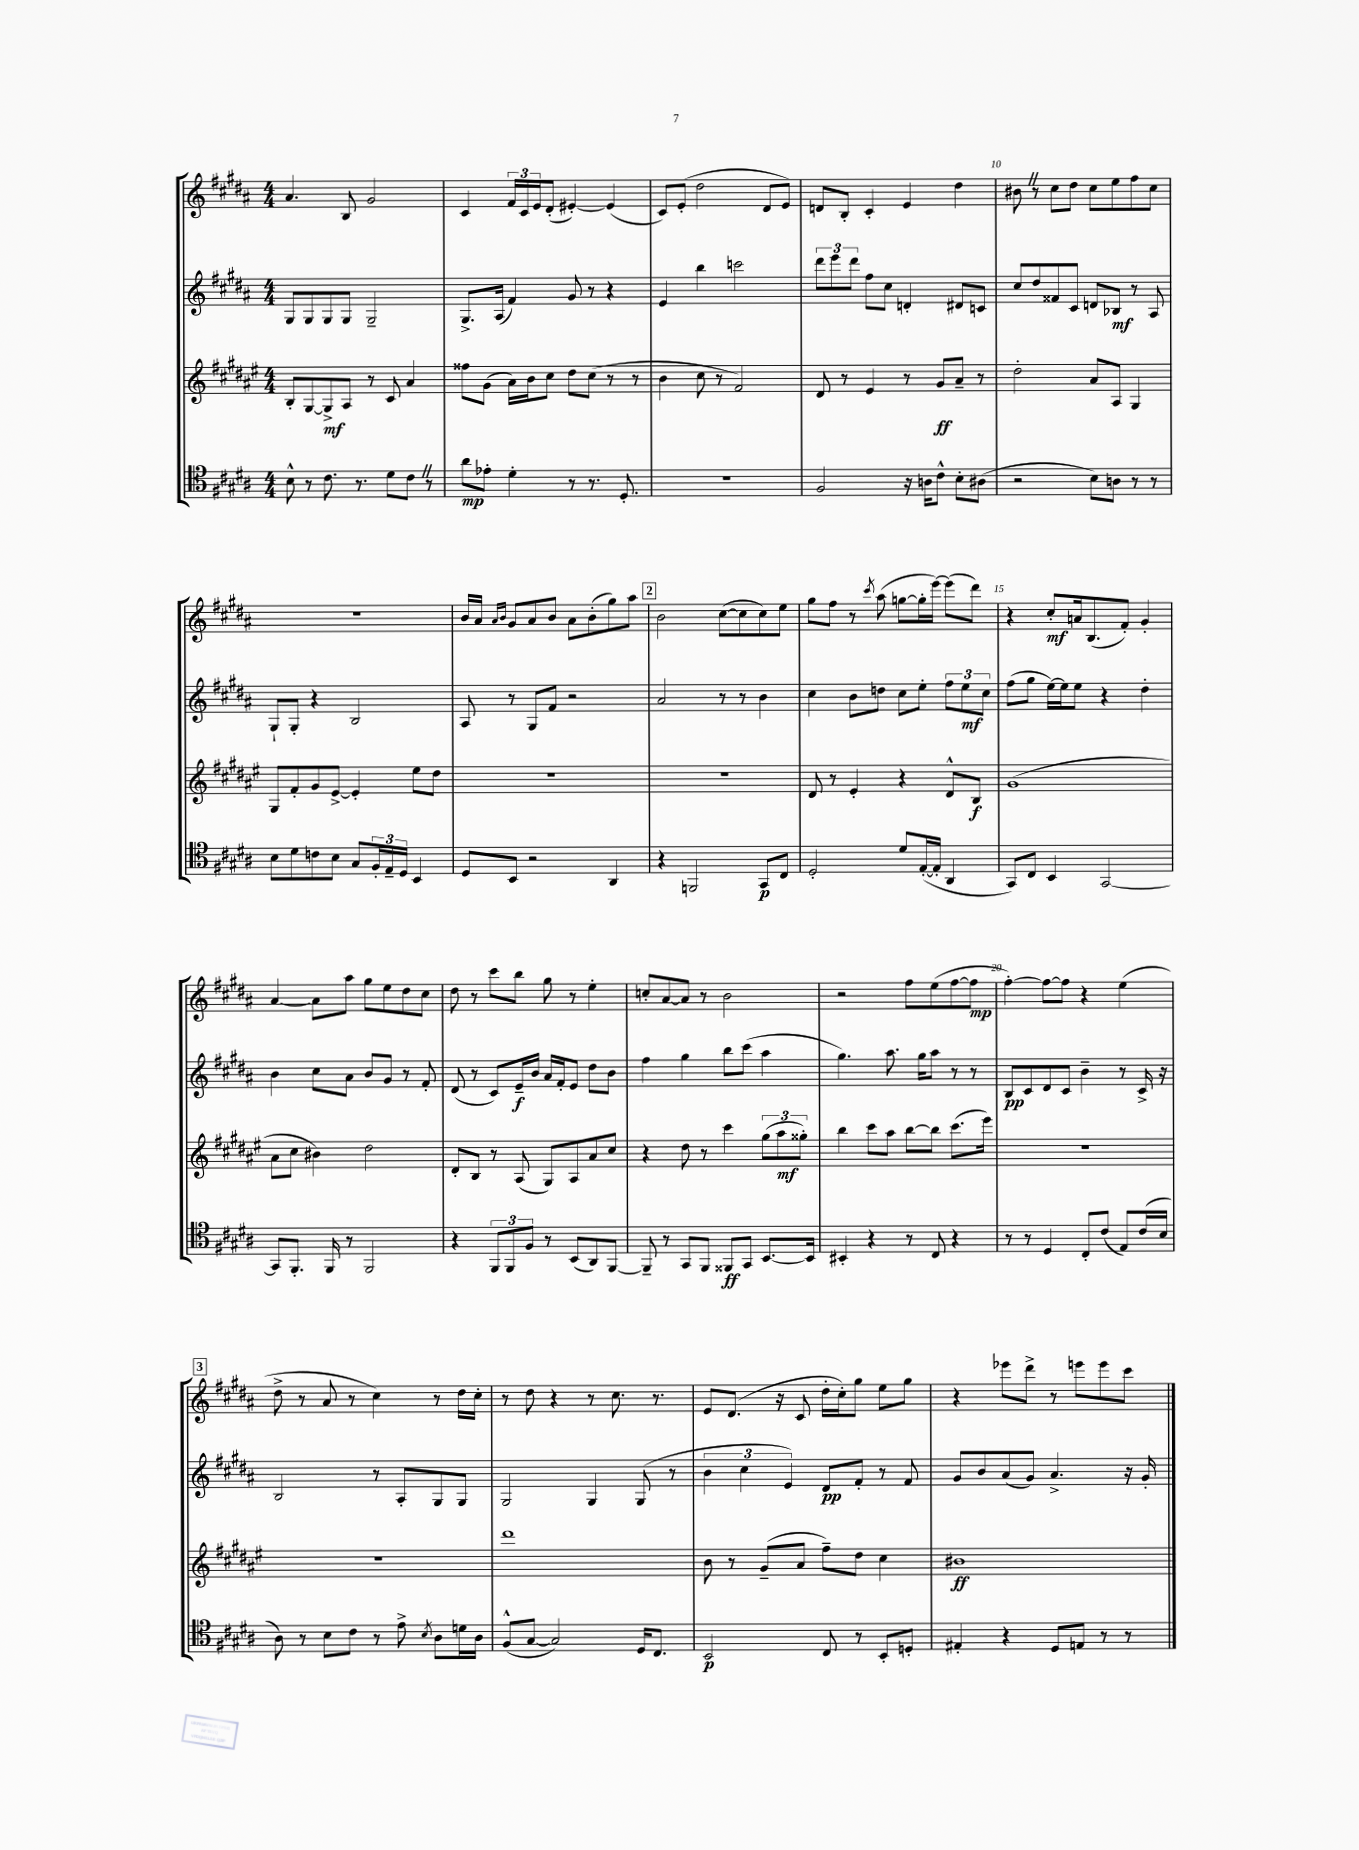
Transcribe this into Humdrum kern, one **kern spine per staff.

**kern	**dynam	**kern	**dynam	**kern	**dynam	**kern	**dynam
*part4	*part4	*part3	*part3	*part2	*part2	*part1	*part1
*staff4	*staff4	*staff3	*staff3	*staff2	*staff2	*staff1	*staff1
*clefC4	*	*clefG2	*	*clefG2	*	*clefG2	*
*k[f#c#g#d#a#]	*	*k[f#c#g#d#a#e#]	*	*k[f#c#g#d#a#]	*	*k[f#c#g#d#a#]	*
*M4/4	*	*M4/4	*	*M4/4	*	*M4/4	*
=6	=6	=6	=6	=6	=6	=6	=6
8B^^\	.	8B'/L	.	8G#/L	.	4.a#/	.
8r	.	[8G#/	.	8G#/	.	.	.
8.c#\	.	8G#^/]	mf	8G#/	.	.	.
.	.	8A#/J	.	8G#/J	.	8B/	.
8.r	.	.	.	.	.	.	.
.	.	8r	.	2G#~/	.	2g#/	.
8d#\L	.	8c#/	.	.	.	.	.
8c#Z\J	.	4a#/	.	.	.	.	.
8r	.	.	.	.	.	.	.
=7	=7	=7	=7	=7	=7	=7	=7
8a#\L	mp	8ff##X\L	.	8.G#^/L	.	4c#/	.
8e-X'\J	.	(8g#\J	.	.	.	.	.
.	.	.	.	(16A#/Jk	.	.	.
4d#'\	.	16a#\LL)	.	4f#/)	.	24f#/LL	.
.	.	.	.	.	.	24c#/	.
.	.	16b\J	.	.	.	.	.
.	.	.	.	.	.	24e/J	.
.	.	8cc#\J	.	.	.	(8d#'/J	.
8r	.	8dd#\L	.	8g#/	.	[4e#X'/)	.
8.r	.	(8cc#\J	.	8r	.	.	.
.	.	8r	.	4r	.	(4e#/]	.
8.D#'/	.	.	.	.	.	.	.
.	.	8r	.	.	.	.	.
=8	=8	=8	=8	=8	=8	=8	=8
1r	.	4b\	.	4e/	.	8c#/L)	.
.	.	.	.	.	.	(8e'/J	.
.	.	8cc#\	.	4bb\	.	2dd#\	.
.	.	8r	.	.	.	.	.
.	.	2f#/)	.	2cccn\	.	.	.
.	.	.	.	.	.	8d#/L	.
.	.	.	.	.	.	8e/J)	.
=9	=9	=9	=9	=9	=9	=9	=9
2F#/	.	8d#/	.	12ddd#\L	.	8dn/L	.
.	.	.	.	12eee\	.	.	.
.	.	8r	.	.	.	8B'/J	.
.	.	.	.	12ddd#\J	.	.	.
.	.	4e#/	.	8ff#\L	.	4c#'/	.
.	.	.	.	8cc#\J	.	.	.
16r	.	8r	.	4dn'/	.	4e/	.
16An\KL	.	.	.	.	.	.	.
8c#^^\J	.	8g#/L	ff	.	.	.	.
8B'\L	.	8a#~/J	.	8d#X/L	.	4dd#\	.
(8A#X\J	.	8r	.	8cn/J	.	.	.
=10	=10	=10	=10	=10	=10	=10	=10
2r	.	2dd#'\	.	8cc#/L	.	8b#XZ\	.
.	.	.	.	8dd#/	.	8r	.
.	.	.	.	8f##X/	.	8cc#\L	.
.	.	.	.	8c#/J	.	8dd#\J	.
8B\L)	.	8a#/L	.	8dn/L	.	8cc#\L	.
8An\J	.	8A#/J	.	8B-X/J	mf	8ee\	.
8r	.	4G#/	.	8r	.	8ff#\	.
8r	.	.	.	8A#/	.	8cc#\J	.
!!LO:LB:g=z
=11	=11	=11	=11	=11	=11	=11	=11
8B\L	.	8G#/L	.	8G#`/L	.	1r	.
8d#\	.	8f#'/	.	8G#'/J	.	.	.
8cn\	.	8g#/	.	4r	.	.	.
8B\J	.	[8e#^/J	.	.	.	.	.
8G#/L	.	4e#'/]	.	2B/	.	.	.
24F#'/L	.	.	.	.	.	.	.
24E~/	.	.	.	.	.	.	.
24D#/JJ	.	.	.	.	.	.	.
4BB/	.	8ee#\L	.	.	.	.	.
.	.	8dd#\J	.	.	.	.	.
=12	=12	=12	=12	=12	=12	=12	=12
8D#/L	.	1r	.	8A#/	.	16b/LL	.
.	.	.	.	.	.	16a#/JJ	.
.	.	.	.	.	.	16qqa#/LL	.
.	.	.	.	.	.	16qqb/JJ	.
8BB/J	.	.	.	8r	.	8g#/L	.
2r	.	.	.	8G#/L	.	8a#/	.
.	.	.	.	8f#/J	.	8b/J	.
.	.	.	.	2r	.	8a#\L	.
.	.	.	.	.	.	(8b'\	.
4AA#/	.	.	.	.	.	8gg#\)	.
.	.	.	.	.	.	8aa#\J	.
!!LO:REH:place=s1:t=2
=13	=13	=13	=13	=13	=13	=13	=13
4r	.	1r	.	2a#/	.	2b\	.
2FFn/	.	.	.	.	.	.	.
.	.	.	.	8r	.	([8cc#\L	.
.	.	.	.	8r	.	8cc#\]	.
8GG#/L	p	.	.	4b\	.	8cc#\)	.
8C#/J	.	.	.	.	.	8ee\J	.
=14	=14	=14	=14	=14	=14	=14	=14
2D#'/	.	8d#/	.	4cc#\	.	8gg#\L	.
.	.	8r	.	.	.	8ff#\J	.
.	.	4e#'/	.	8b\L	.	8r	.
.	.	.	.	.	.	8qccc#/	.
.	.	.	.	8ddn\J	.	(8aa#\	.
8d#/L	.	4r	.	8cc#\L	.	[8ggn\L	.
([16E'/L	.	.	.	8ee'\J	.	16gg'\L]	.
16E'/JJ]	.	.	.	.	.	[16eee\JJ)	.
4AA#/	.	8d#^^/L	.	12ff#\L	.	(8eee\L]	.
.	.	.	.	12ee\	mf	.	.
.	.	8B/J	f	.	.	8ddd#\J)	.
.	.	.	.	12cc#\J	.	.	.
=15	=15	=15	=15	=15	=15	=15	=15
8GG#/L)	.	(1g#	.	(8ff#\L	.	4r	.
8C#/J	.	.	.	8gg#\J	.	.	.
4BB/	.	.	.	[16ee\LL)	.	8cc#'/L	mf
.	.	.	.	16ee\J]	.	.	.
.	.	.	.	8ee\J	.	16an/k	.
.	.	.	.	.	.	(8.B/	.
[2GG#/	.	.	.	4r	.	.	.
.	.	.	.	.	.	8f#'/J)	.
.	.	.	.	4dd#'\	.	4g#'/	.
!!LO:LB:g=z
=16	=16	=16	=16	=16	=16	=16	=16
8GG#/L]	.	8a#\L	.	4b\	.	[4a#/	.
8.FF#'/J	.	8cc#\J	.	.	.	.	.
.	.	4b#X\)	.	8cc#\L	.	8a#\L]	.
16FF#/	.	.	.	.	.	.	.
8r	.	.	.	8a#\J	.	8aa#\J	.
2FF#/	.	2dd#\	.	8b/L	.	8gg#\L	.
.	.	.	.	8g#/J	.	8ee\	.
.	.	.	.	8r	.	8dd#\	.
.	.	.	.	8f#'/	.	8cc#\J	.
=17	=17	=17	=17	=17	=17	=17	=17
4r	.	8d#'/L	.	(8d#/	.	8dd#\	.
.	.	8B/J	.	8r	.	8r	.
12FF#/L	.	8r	.	8c#/L)	.	8ccc#\L	.
12FF#/	.	.	.	.	.	.	.
.	.	(8A#/	.	16e~/L	f	8bb\J	.
12F#/J	.	.	.	.	.	.	.
.	.	.	.	16b/JJ	.	.	.
8r	.	8G#/L)	.	16a#/LL	.	8gg#\	.
.	.	.	.	16f#'/J	.	.	.
(8BB/L	.	8A#/	.	8e/J	.	8r	.
8AA#/)	.	8a#/	.	8dd#\L	.	4ee'\	.
[8FF#/J	.	8cc#/J	.	8b\J	.	.	.
=18	=18	=18	=18	=18	=18	=18	=18
8FF#~/]	.	4r	.	4ff#\	.	8ccn'/L	.
8r	.	.	.	.	.	[8a#/	.
8GG#/L	.	8dd#\	.	4gg#\	.	8a#/J]	.
8FF#/J	.	8r	.	.	.	8r	.
8FF##X/L	ff	4ccc#\	.	8bb\L	.	2b\	.
8GG#/J	.	.	.	(8ccc#\J	.	.	.
[8.BB/L	.	(12gg#\L	.	4aa#\	.	.	.
.	.	12aa#\	mf	.	.	.	.
.	.	12gg##X'\J)	.	.	.	.	.
16BB/Jk]	.	.	.	.	.	.	.
=19	=19	=19	=19	=19	=19	=19	=19
4BB#X'/	.	4bb\	.	4.gg#\)	.	2r	.
4r	.	8ccc#\L	.	.	.	.	.
.	.	8aa#\J	.	8.aa#\	.	.	.
8r	.	[8bb\L	.	.	.	8ff#\L	.
.	.	.	.	16gg#\KL	.	.	.
8C#/	.	8bb\J]	.	8aa#\J	.	(8ee\	.
4r	.	(8.ccc#\L	.	8r	.	[8ff#\	.
.	.	.	.	8r	.	8ff#\J]	mp
.	.	16eee#\Jk)	.	.	.	.	.
=20	=20	=20	=20	=20	=20	=20	=20
8r	.	1r	.	8B/L	pp	[4ff#'\)	.
8r	.	.	.	8c#/	.	.	.
4D#/	.	.	.	8d#/	.	8ff#\L_	.
.	.	.	.	8c#/J	.	8ff#\J]	.
8C#'/L	.	.	.	4b~\	.	4r	.
(8c#/J	.	.	.	.	.	.	.
8E/L)	.	.	.	8r	.	(4ee\	.
(16c#/L	.	.	.	16c#^/	.	.	.
16B/JJ	.	.	.	16r	.	.	.
!!LO:LB:g=z
!!LO:REH:place=s1:t=3
=21	=21	=21	=21	=21	=21	=21	=21
8A#\)	.	1r	.	2B/	.	8dd#^\	.
8r	.	.	.	.	.	8r	.
8B\L	.	.	.	.	.	8a#/	.
8c#\J	.	.	.	.	.	8r	.
8r	.	.	.	8r	.	4cc#\)	.
8e^\	.	.	.	8A#'/L	.	.	.
8qB/	.	.	.	.	.	.	.
8A#\L	.	.	.	8G#/	.	8r	.
16dn\L	.	.	.	8G#/J	.	16dd#\LL	.
16A#\JJ	.	.	.	.	.	16cc#'\JJ	.
=22	=22	=22	=22	=22	=22	=22	=22
(8F#^^/L	.	1ddd#	.	2G#/	.	8r	.
[8G#/J	.	.	.	.	.	8dd#\	.
2G#/])	.	.	.	.	.	4r	.
.	.	.	.	4G#/	.	8r	.
.	.	.	.	.	.	8.cc#\	.
16D#/KL	.	.	.	(8G#/	.	.	.
8.C#/J	.	.	.	.	.	8.r	.
.	.	.	.	8r	.	.	.
=23	=23	=23	=23	=23	=23	=23	=23
2BB/	p	8b\	.	6b\	.	8e/L	.
.	.	8r	.	.	.	(8.d#/J	.
.	.	.	.	6cc#\	.	.	.
.	.	(8g#~/L	.	.	.	.	.
.	.	.	.	.	.	16r	.
.	.	.	.	6e/)	.	.	.
.	.	8a#/J	.	.	.	8c#/	.
8C#/	.	8ff#~\L)	.	8d#/L	pp	16dd#'\LL	.
.	.	.	.	.	.	16cc#'\J)	.
8r	.	8dd#\J	.	8f#'/J	.	8gg#\J	.
8BB'/L	.	4cc#\	.	8r	.	8ee\L	.
8Dn'/J	.	.	.	8f#/	.	8gg#\J	.
=24	=24	=24	=24	=24	=24	=24	=24
4E#X'/	.	1b#X	ff	8g#/L	.	4r	.
.	.	.	.	8b/	.	.	.
4r	.	.	.	(8a#/	.	8eee-X\L	.
.	.	.	.	8g#/J)	.	8ddd#^\J	.
8D#/L	.	.	.	4.a#^/	.	8r	.
8En/J	.	.	.	.	.	8eeen\L	.
8r	.	.	.	.	.	8eee\	.
8r	.	.	.	16r	.	8ccc#\J	.
.	.	.	.	16g#'/	.	.	.
==	==	==	==	==	==	==	==
*-	*-	*-	*-	*-	*-	*-	*-
